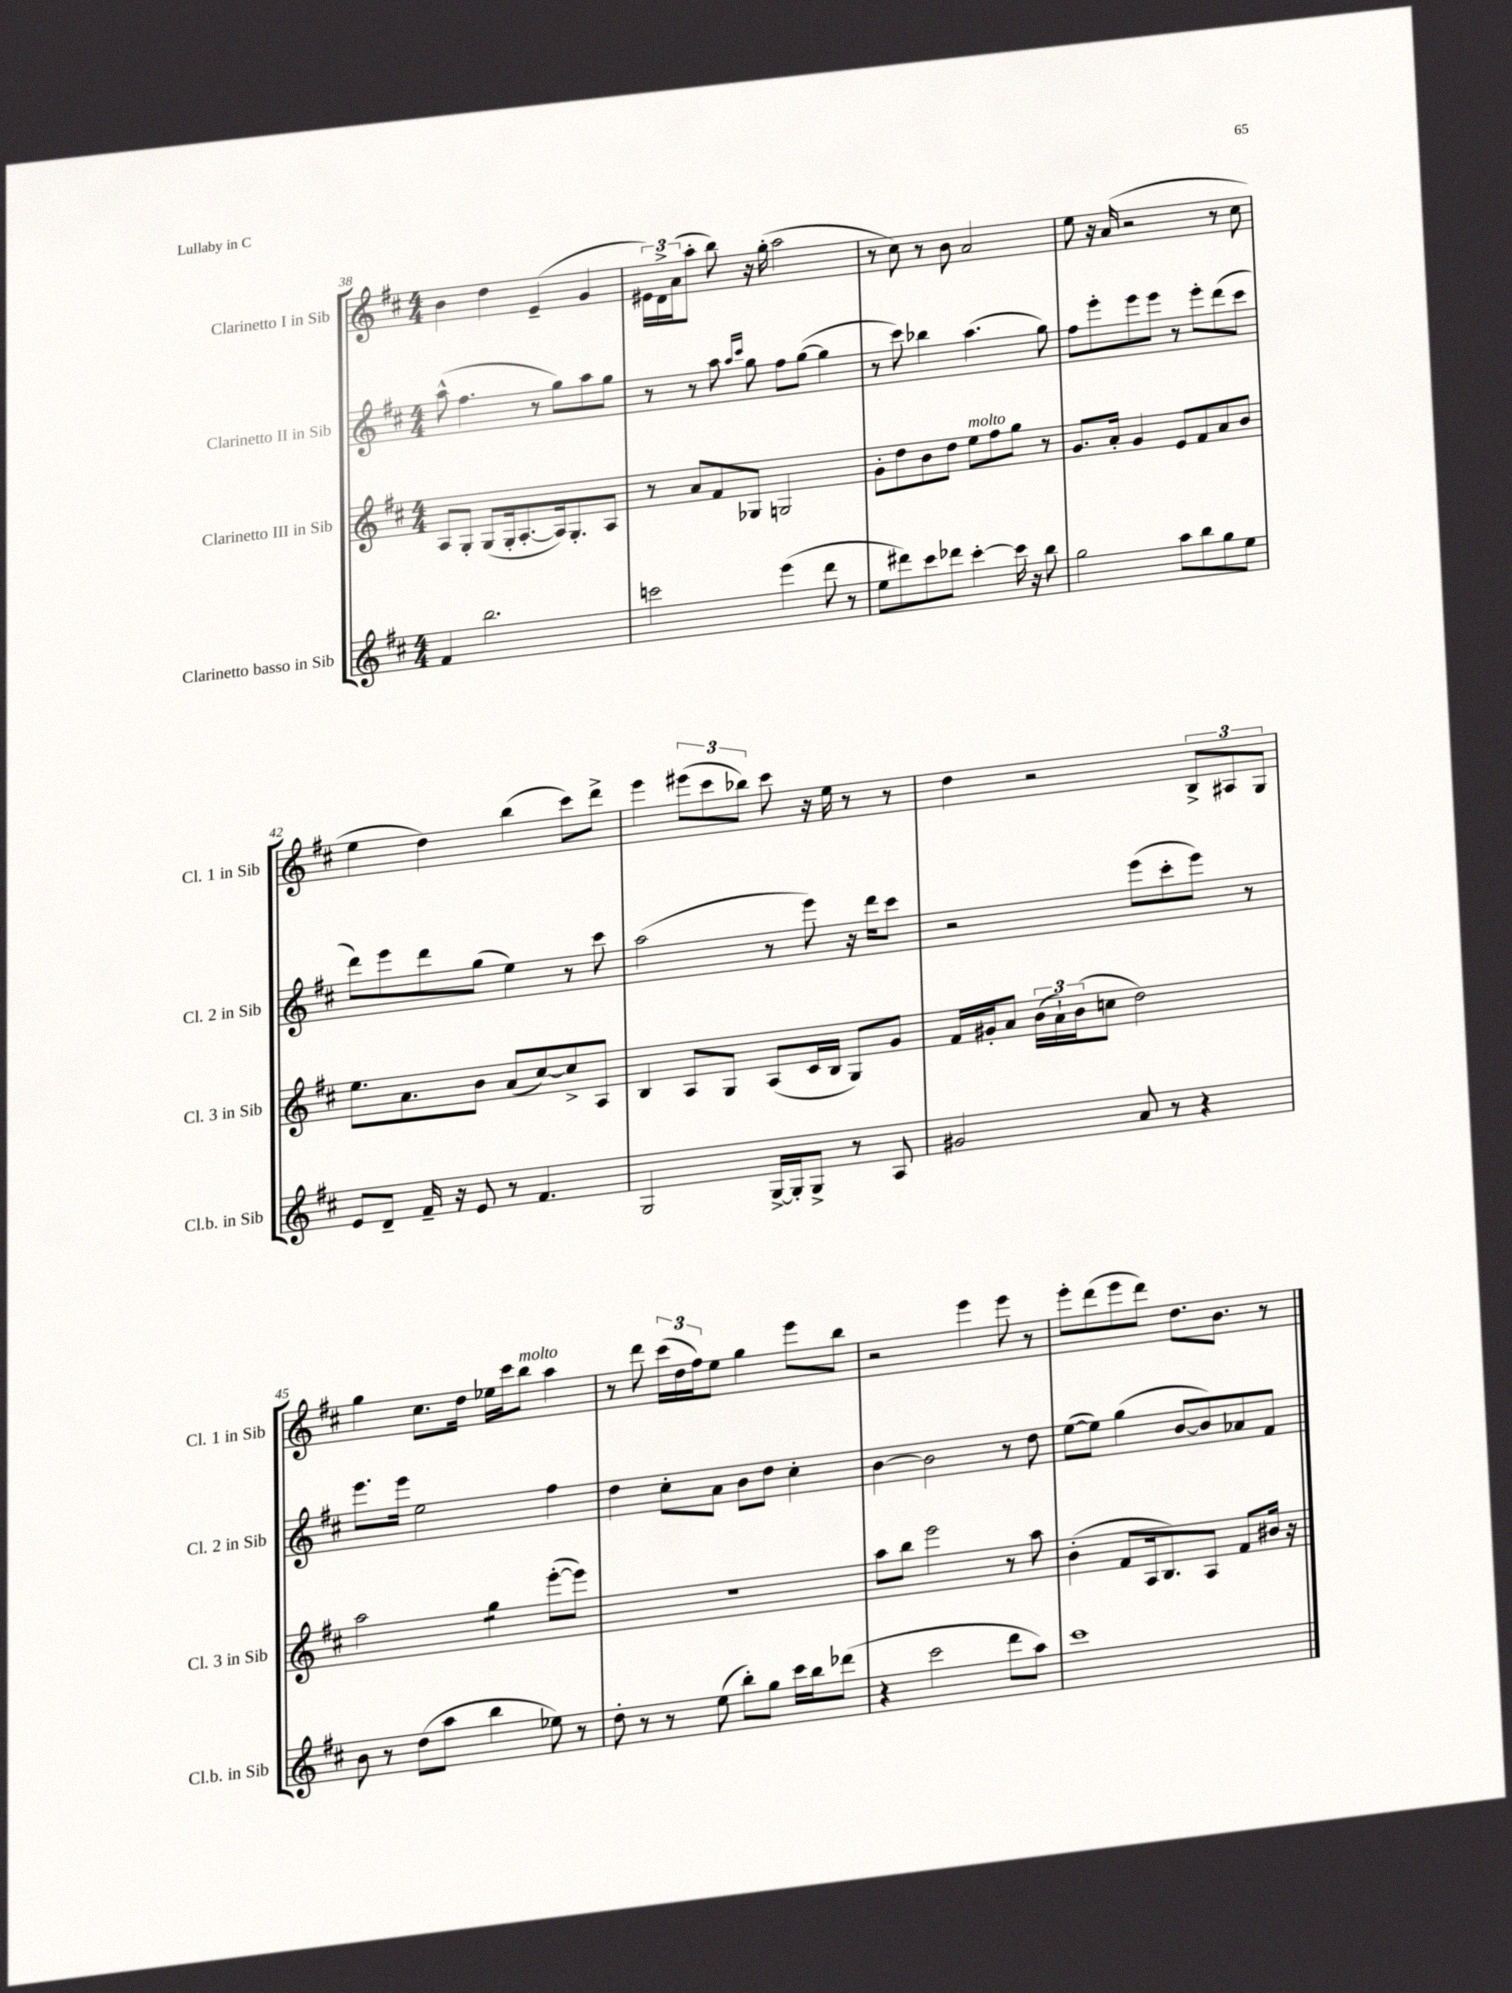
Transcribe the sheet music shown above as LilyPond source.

<<
\new StaffGroup <<
\new Staff = "s0" \with { instrumentName = "Clarinetto I in Sib" shortInstrumentName = "Cl. 1 in Sib" } {
    \clef treble \key d \major \numericTimeSignature \time 4/4
    b'4 d''4 e'4--( g'4 |
    \tuplet 3/2 { eis'16) d'16-> a'16( } a''8-. b''8) r16 g''16-.( a''2 |
    r8 cis''8) r8 b'8 a'2 |
    e''8 r16 a'16( r2 r8 cis''8 |
    e''4 d''4) b''4( cis'''8) d'''8-> |
    e'''4 \tuplet 3/2 { eis'''8( cis'''8 bes''8) } cis'''8 r16 e''16 r8 r8 |
    d''4 r2 \tuplet 3/2 { b8-> ais8 g8 } |
    g''4 cis''8. d''16 ees''16 cis'''16 b''8^\markup { \italic "molto" } a''4 |
    r8 d'''8 \tuplet 3/2 { cis'''16( d''16 fis''16) } e''8 g''4 e'''8 b''8 |
    r2 e'''4 e'''8 r8 |
    e'''8-. d'''8( e'''8 d'''8) d''8. b'8. r8 \bar "|." |
}
\new Staff = "s1" \with { instrumentName = "Clarinetto II in Sib" shortInstrumentName = "Cl. 2 in Sib" } {
    \clef treble \key d \major \numericTimeSignature \time 4/4
    a''8-^( fis''4. r8 g''8) a''8 g''8 |
    r8 r8 a''8 \grace { a''16 cis'''16 } g''8 fis''8 g''8~( g''4 |
    r8 cis'''8) bes''4 a''4.( g''8) |
    fis''8 e'''8-. e'''8 e'''8 r8 e'''8-. d'''8( cis'''8 |
    d'''8) e'''8 d'''8 g''8( e''4) r8 cis'''8 |
    a''2( r8 e'''8) r16 d'''16 cis'''8 |
    r2 e'''8( cis'''8-. e'''8) r8 |
    e'''8. e'''16 e''2 fis''4 |
    d''4 cis''8-. a'8 b'8 d''8 cis''4-. |
    b'4~ b'2 r8 d''8 |
    e''8~( e''8) g''4( b'8~ b'8) aes'8 fis'8 \bar "|." |
}
\new Staff = "s2" \with { instrumentName = "Clarinetto III in Sib" shortInstrumentName = "Cl. 3 in Sib" } {
    \clef treble \key d \major \numericTimeSignature \time 4/4
    a8 g8-. g8( g16-. a8.~-. a16) g8.-. a8 |
    r8 a'8 fis'8 ges8 g2 |
    g'8-. d''8 b'8 d''8 e''8^\markup { \italic "molto" } fis''8 g''8 r8 |
    g'8. a'16-. g'4 e'8 fis'8 a'8 b'8 |
    e''8. a'8. b'8 a'8( cis''8~) cis''8-> a8 |
    b4 a8 g8 a8( cis'16 b16 g8) g'8 |
    fis'16 gis'16-. a'8 \tuplet 3/2 { b'16( a'16-!) b'16( } c''8 d''2) |
    a''2 g''4:8 e'''8~-.( e'''8) |
    R1 |
    a''8 b''8 e'''2 r8 a''8 |
    b'4-.( fis'8 a16 b8.) a8 fis'8 bis'16 r16 \bar "|." |
}
\new Staff = "s3" \with { instrumentName = "Clarinetto basso in Sib" shortInstrumentName = "Cl.b. in Sib" } {
    \clef treble \key d \major \numericTimeSignature \time 4/4
    fis'4 b''2. |
    c'''2 e'''4( d'''8 r8 |
    e''8 dis'''8) cis'''8 des'''8 cis'''4~-. cis'''16 r16 b''8 |
    g''2 a''8 b''8 g''8 e''8 |
    e'8 d'8-- fis'16-- r16 e'8 r8 fis'4. |
    g2 g16~-> g16-. g8-> r8 a8 |
    gis'2 a'8 r8 r4 |
    b'8 r8 d''8( a''8 b''4 ees''8) r8 |
    d''8-. r8 r8 e''8( b''8-.) g''8 cis'''16 b''16 des'''8( |
    r4 cis'''2 d'''8 a''8) |
    cis'''1 \bar "|." |
}
>>
>>
\layout { \context { \Score currentBarNumber = #38 } }
